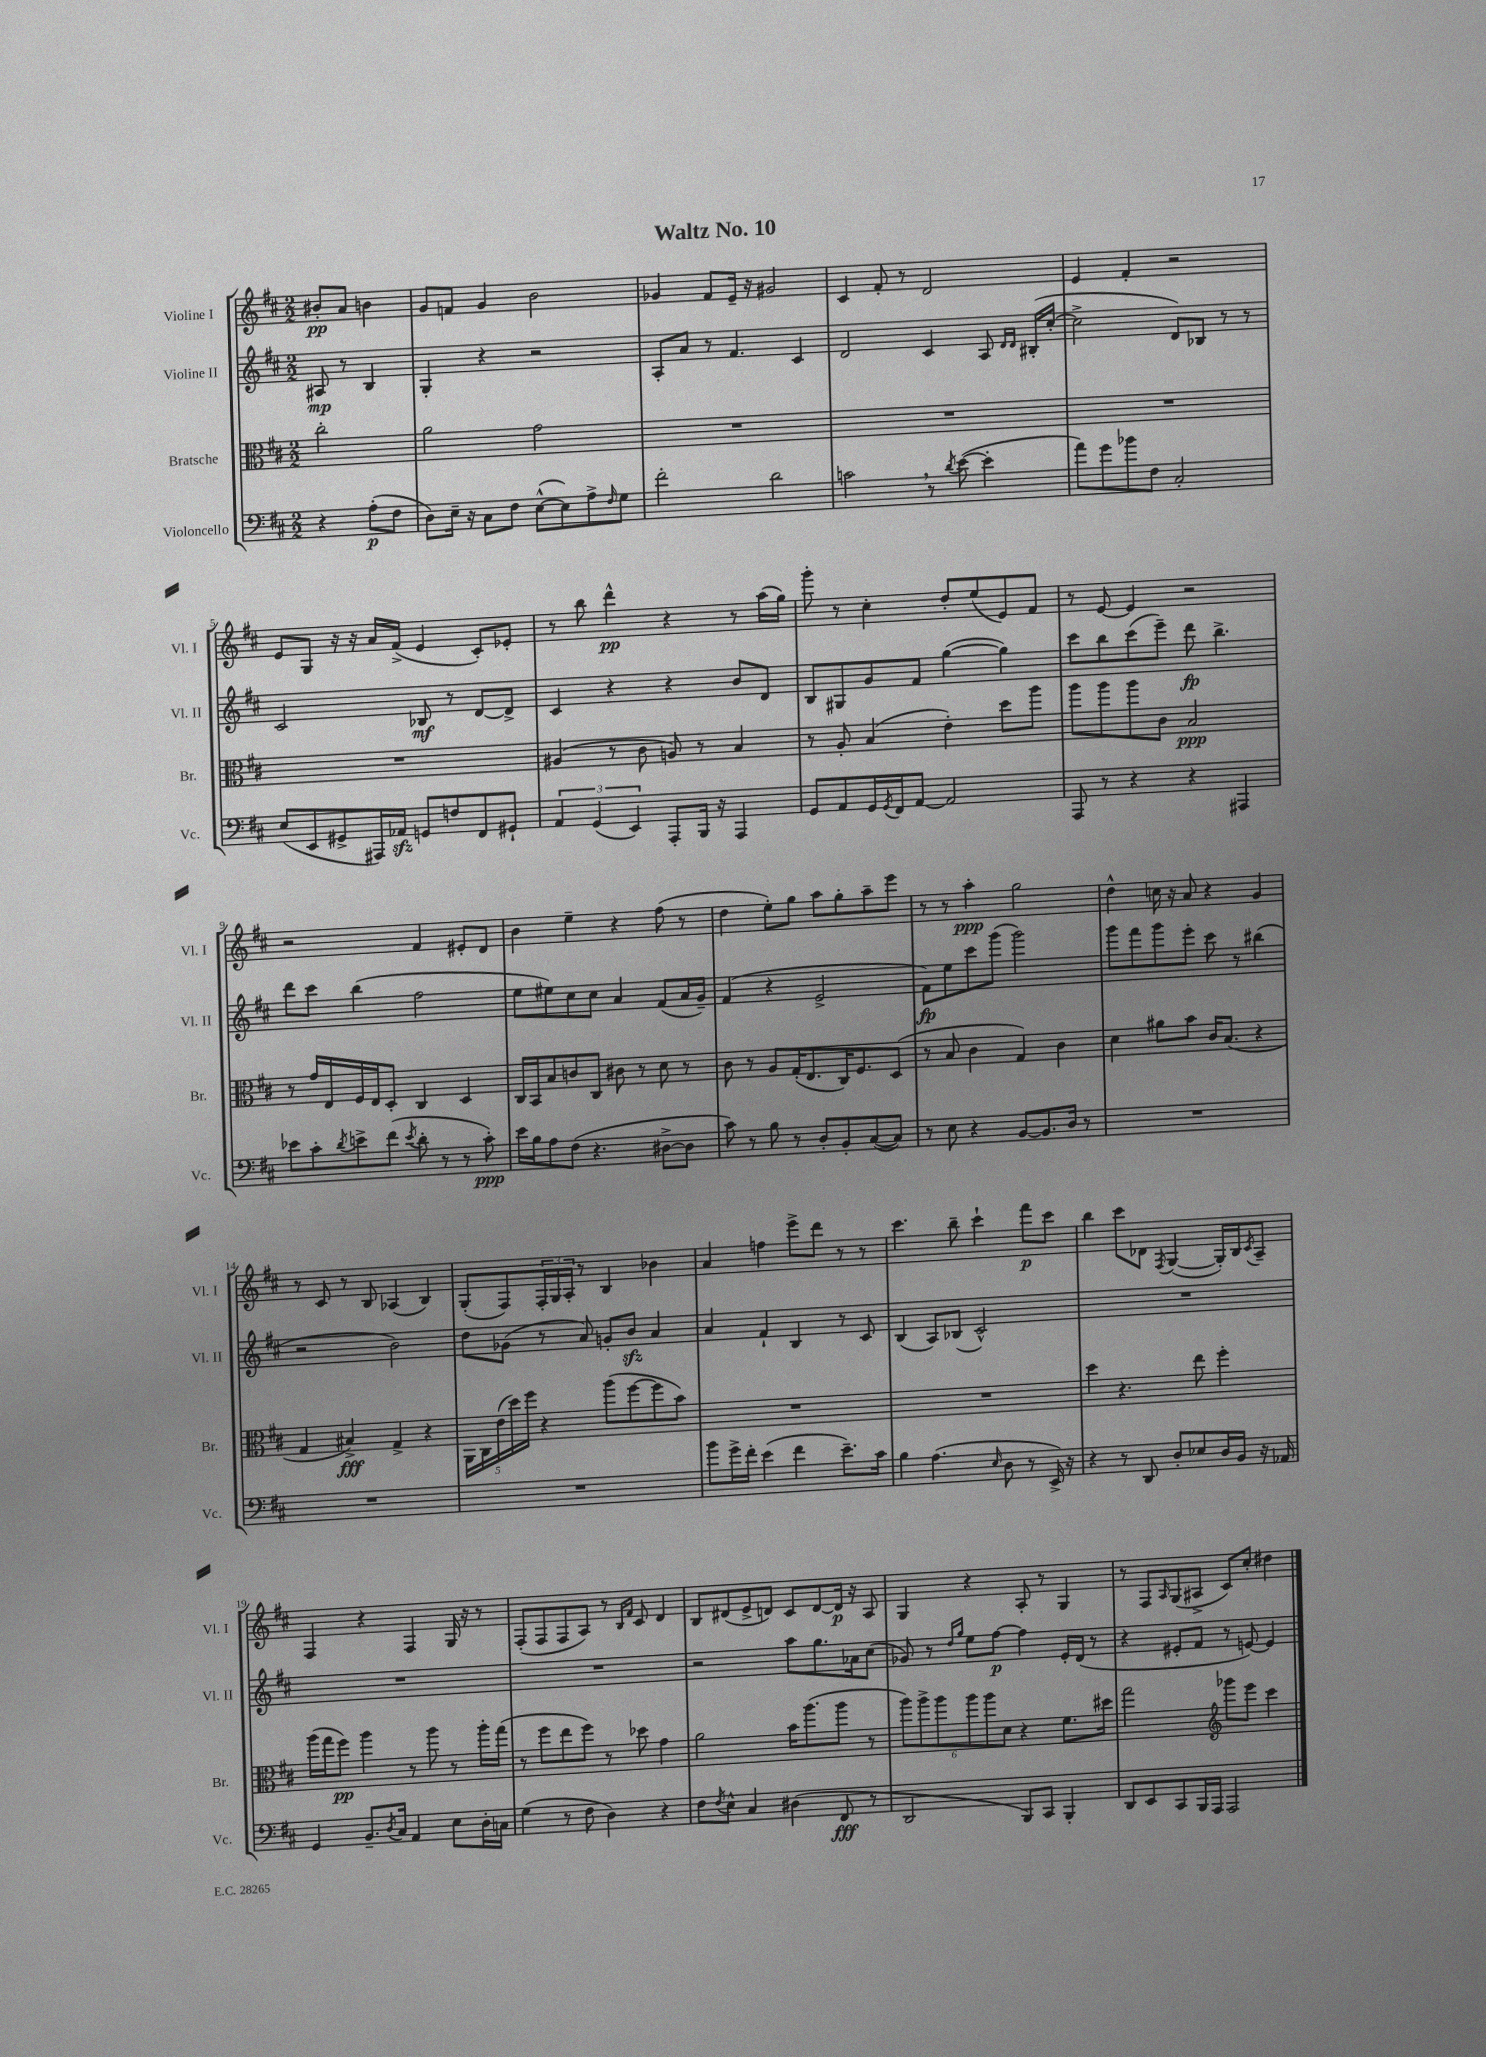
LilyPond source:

\header { title = "Waltz No. 10" }
<<
\new StaffGroup <<
\new Staff = "s0" \with { instrumentName = "Violine I" shortInstrumentName = "Vl. I" } {
    \clef treble \key d \major \numericTimeSignature \time 2/2 \partial 2
    bis'8-.\pp a'8 b'4 |
    g'8 f'8 g'4 b'2 |
    ges'4 fis'8 e'16-- r16 gis'2 |
    cis'4 fis'8-. r8 d'2 |
    e'4 fis'4-. r2 |
    e'8 g8 r16 r16 a'16 fis'16->( e'4 cis'8-.) ees'8-. |
    r8 b''8 d'''4-^\pp r4 r8 a''16( g''16) |
    g'''8-. r8 cis''4-. d''8-. e''8( e'8) fis'8 |
    r8 e'8~ e'4 r2 |
    r2 fis'4 eis'8-. d'8 |
    b'4 e''4-- r4 fis''8( r8 |
    d''4 e''8-.) g''8 a''8 g''8-. a''8-- e'''8 |
    r8 r8 a''4-.\ppp g''2 |
    d''4-^ c''16 r16 a'8 r4 g'4 |
    r8 cis'8 r8 b8 aes4( b4) |
    g8-.( fis8) \tuplet 3/2 { fis16-. g16 a16-. } r8 b4 bes'4 |
    a'4 f''4 e'''8-> d'''8 r8 r8 |
    cis'''4. b''8-- cis'''4-! fis'''8\p cis'''8 |
    b''4 cis'''8 des'8 \acciaccatura { fis8 } g4~( g16-.) b16 \acciaccatura { cis'8 } a8-- |
    fis4 r4 fis4 g16 r16 r8 |
    fis8-.( fis8 fis8 a8) r8 \grace { b16 fis'16 } cis'8 d'4 |
    b8 dis'8( e'8-> d'8) cis'8 d'8~ d'16\p r16 a8 |
    g4 r4 a8-. r8 g4 |
    r8 fis8 \grace { a16 } g8( ais8-> cis'8) cis''8-. dis''4 \bar "|." |
}
\new Staff = "s1" \with { instrumentName = "Violine II" shortInstrumentName = "Vl. II" } {
    \clef treble \key d \major \numericTimeSignature \time 2/2 \partial 2
    ais8\mp r8 b4 |
    g4-. r4 r2 |
    a8-. a'8 r8 fis'4. cis'4 |
    d'2 cis'4 a8 \grace { d'16 d'16 } bis16-.( cis''16~-. |
    cis''2-> d'8) bes8 r8 r8 |
    cis'2 bes8\mf r8 d'8~ d'8-> |
    cis'4 r4 r4 b'8 d'8 |
    b8 gis8 g'8 fis'8 g''4~( g''4) |
    cis'''8 b''8 cis'''8( e'''8--) d'''8\fp b''4.-> |
    d'''8 cis'''8 b''4( fis''2 |
    e''8 eis''8) cis''8 cis''8 a'4 fis'8( a'16 g'16--) |
    fis'4( r4 e'2-> |
    fis'8\fp) e''8 cis'''8 g'''8( g'''2) |
    g'''8 fis'''8 g'''8 e'''8-. cis'''8 r8 bis''4( |
    r2 b'2) |
    d''8 ges'8( r8 a'8) g'8-. b'8\sfz a'4 |
    a'4 fis'4-! b4 r8 cis'8 |
    b4( a8) bes8( cis'2-^) |
    R1 |
    R1 |
    R1 |
    r2 a''8 g''8. aes'16 cis''8( |
    ges'8) r8 \grace { d''16 g''16 } e''8 fis''8~\p fis''4 e'16-. d'16( r8 |
    r4 eis'8-. fis'8 r8 e'8~) e'4 \bar "|." |
}
\new Staff = "s2" \with { instrumentName = "Bratsche" shortInstrumentName = "Br." } {
    \clef alto \key d \major \numericTimeSignature \time 2/2 \partial 2
    cis''2-. |
    a'2 g'2 |
    R1 |
    R1 |
    R1 |
    R1 |
    ais4( r8 cis'8 a8) r8 b4 |
    r8 a8-. b4( e'4-.) d''8 a''8 |
    a''8 a''8 a''8 cis'8 b2\ppp |
    r8 g'16 e16 fis16 e16 d8-. cis4 d4 |
    cis16 b,16 b8 c'8 cis8 cis'8 r8 d'8 r8 |
    cis'8 r8 a8 g16-.( e8. cis16) fis8. d8( |
    r8 b8 cis'4 g4) cis'4 |
    d'4 ais'8 b'8 cis'16 b8.( r4 |
    g4 bis4->\fff) g4-> r4 |
    \tuplet 5/4 { a,16 cis16 e'16( d''16) fis''16 } r4 a''8( fis''8~ fis''8 b'8) |
    R1 |
    R1 |
    d''4 r4. e''8 fis''4-. |
    a''16( g''16 fis''8\pp) a''4 r8 a''8 r8 a''16-. g''16( |
    r8 fis''8 e''8 fis''8) r8 des''8 g'4 |
    a'2 b'16 a''8.( a''8 r8 |
    \tuplet 6/4 { a''8) a''8-> a''8 a''8 a''8 d'8 } r4 fis'8. dis''16 |
    g''2 \clef treble ges'''8 e'''8 cis'''4 \bar "|." |
}
\new Staff = "s3" \with { instrumentName = "Violoncello" shortInstrumentName = "Vc." } {
    \clef bass \key d \major \numericTimeSignature \time 2/2 \partial 2
    r4 a8-.\p( fis8 |
    d8) e16-- r16 cis8 fis8 e8~-^( e8) a8-> \grace { fis16 } g8 |
    fis'2-. d'2 |
    c'2 \breathe r8 \acciaccatura { d'8 } e'8~( e'4-. |
    a'8) g'8 bes'8 fis8 cis2-. |
    e8( e,8 gis,8-> ais,,16) aes,16\sfz g,8 f8 fis,8 gis,8-! |
    \tuplet 3/2 { a,4 g,4( e,4) } a,,8-. b,,16 r16 a,,4 |
    g,8 a,8 g,16 \acciaccatura { g,8 } fis,16 a,8~ a,2 |
    a,,8 r8 r4 r4 ais,,4 |
    ees'8 cis'8-. \acciaccatura { d'8 } e'8-> fis'8( \acciaccatura { e'8 } d'8-. r8 r8 cis'8-.\ppp) |
    e'16 b16 a8 fis8( r4. dis8~-> dis8 |
    cis'8) r8 b8 r8 d8-. b,8-. cis8~( cis8) |
    r8 e8 r4 b,8~ b,8. d16 r8 |
    R1 |
    R1 |
    R1 |
    b'8 g'16-> fis'16-. e'4( fis'4 e'8.--) cis'16 |
    b4 a4.( \grace { e16 } d8 r8 e,16->) r16 |
    r4 r8 d,8 d8-. ees8 d16 b,16 r16 aes,16 |
    g,4 b,8.-- \acciaccatura { d8 } cis16 a,4 e8 d16-. c16 |
    g4( r8 fis8 d4) r4 |
    fis8 \acciaccatura { fis8 } e8-^ cis4 dis4( fis,8\fff r8 |
    d,2 b,,8) cis,8 b,,4-. |
    d,8 e,8 cis,8 b,,16 a,,16 a,,2 \bar "|." |
}
>>
>>
